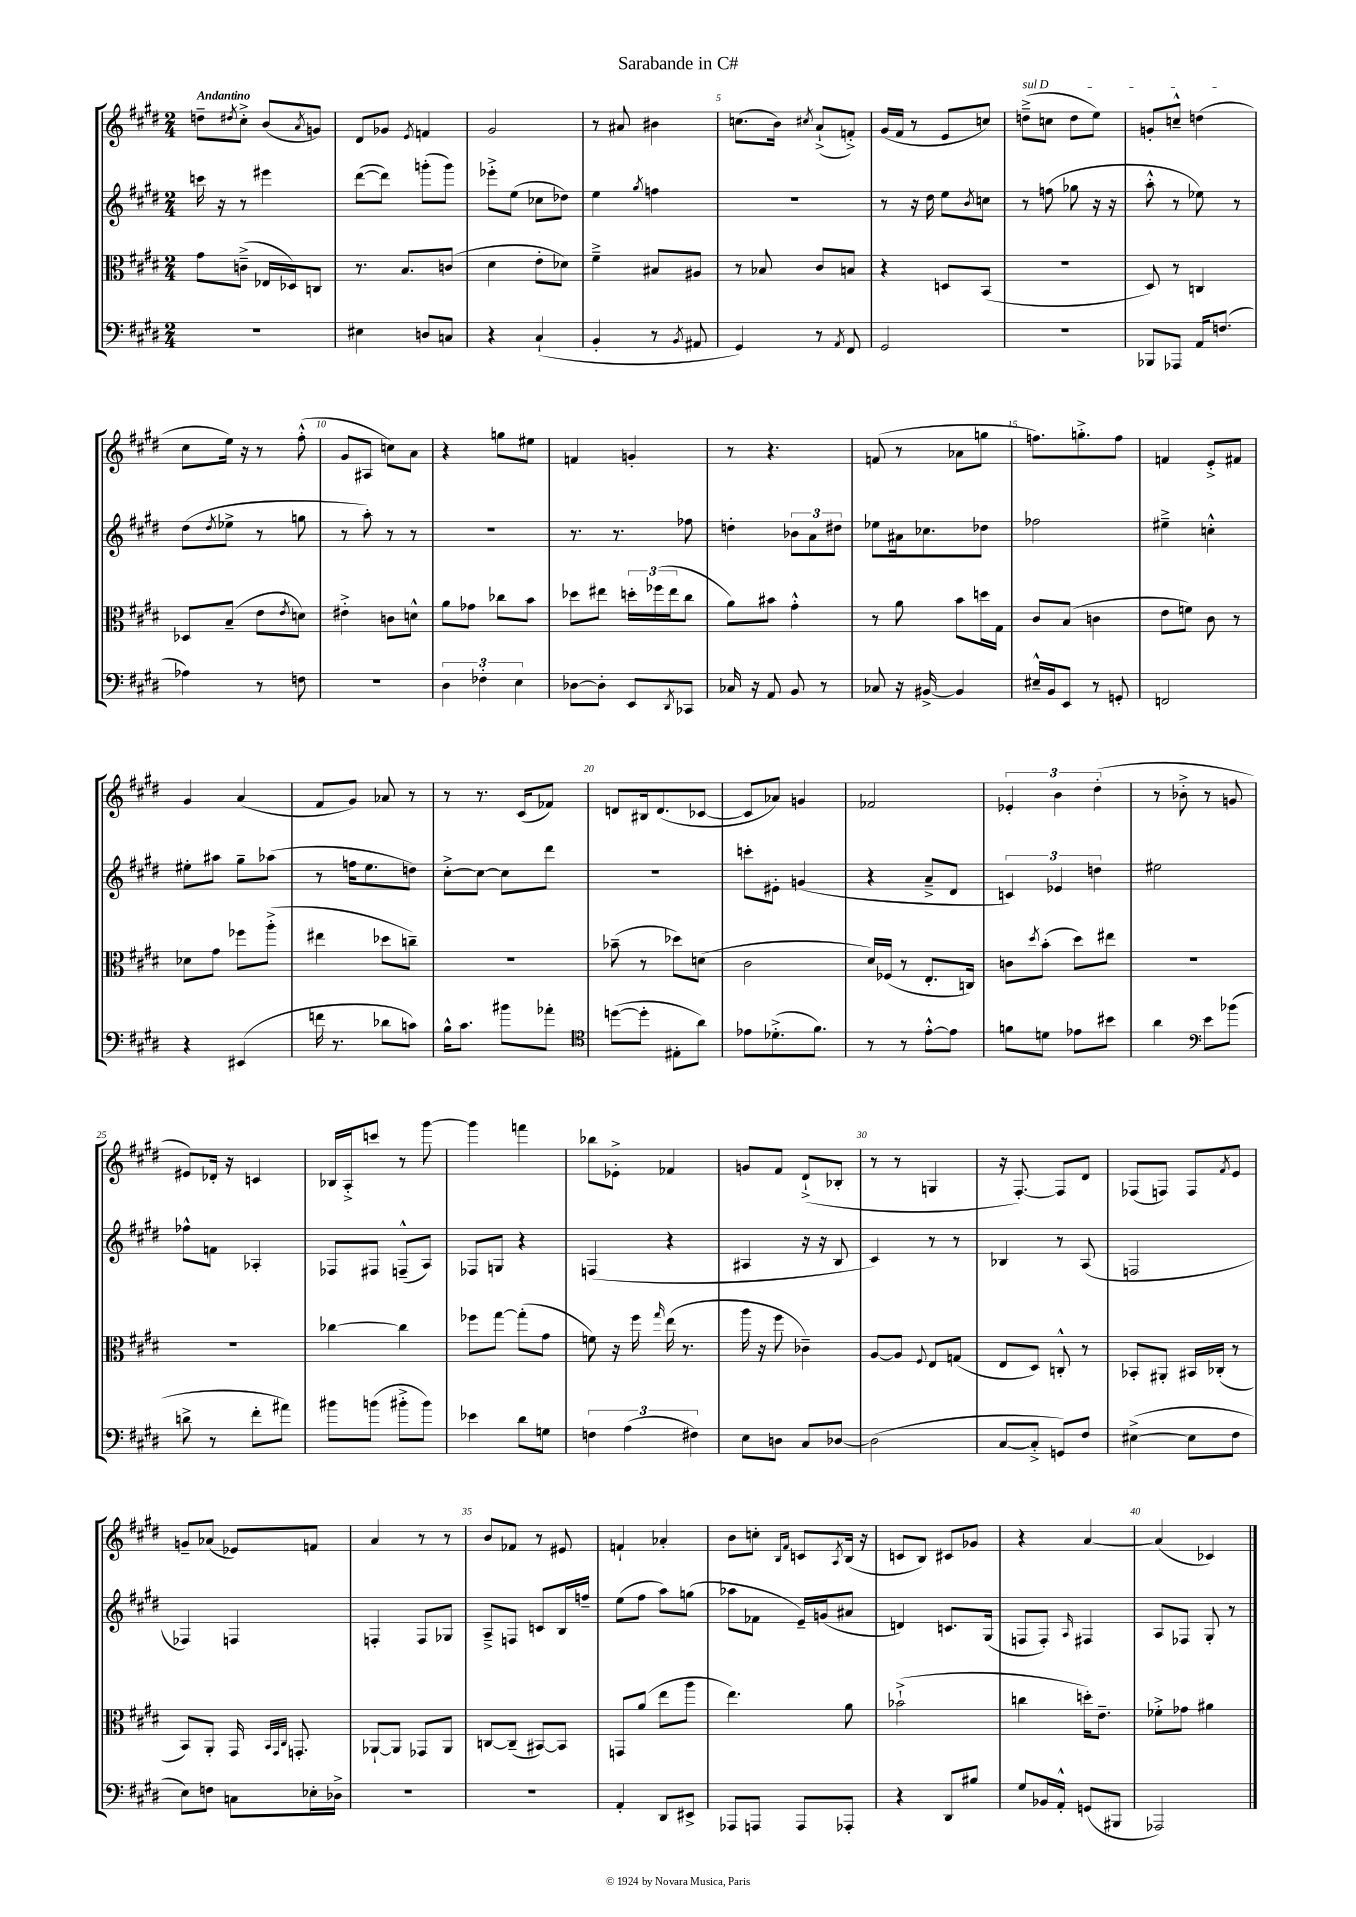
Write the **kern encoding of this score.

**kern	**kern	**kern	**kern
*staff4	*staff3	*staff2	*staff1
*clefF4	*clefC3	*clefG2	*clefG2
*k[f#c#g#d#]	*k[f#c#g#d#]	*k[f#c#g#d#]	*k[f#c#g#d#]
*M2/4	*M2/4	*M2/4	*M2/4
2r	8g#\L	16ccc\	8dd~\L
.	.	16r	.
.	.	.	8qdd#/
.	(8c~^\J	8r	8cc#'^\J
.	16E-/LL	4eee#\	(8b/L
.	16D-/J)	.	.
.	.	.	8qa/
.	8C/J	.	8g/J)
=	=	=	=
4E#\	8.r	([8ddd#\L	8d#/L
.	.	8ddd#\]J)	8g-/J
.	8.B/L	.	.
.	.	.	8qe/
8D/L	.	(8ggg'\L	4f/
8C/J	(8c/J	8ggg\J)	.
=	=	=	=
4r	4d#\	8eee-'^\L	2g#/
.	.	(8ee\J	.
(4C#`/	8e'\L	8cc-\L	.
.	8d-\J)	8dd-\J)	.
=	=	=	=
4BB'/	4f#~^\	4ee\	8r
.	.	.	8a#/
.	.	8qgg#/	.
8r	8B#/L	4ff\	4b#\
8qBB/	.	.	.
8AA#/	8A#/J	.	.
=	=	=	=
4GG#/)	8r	2r	(8.cc\L
.	8B-/	.	.
.	.	.	16b\Jk)
.	.	.	8qcc#/
8r	8c#/L	.	(8a`^/L
8qAA/	.	.	.
8FF#/	8B/J	.	8f'^/J)
=	=	=	=
2GG#/	4r	8r	(16g#/LL
.	.	.	16f#/JJ
.	.	16r	8r
.	.	16dd#\	.
.	8D/L	8ee\L	8e/L
.	.	8qb/	.
.	(8BB/J	8cc\J	8cc/J)
=	=	=	=
2r	2r	8r	(8dd~^\L
.	.	(8ff\	8cc\J
.	.	8gg-\	8dd\L
.	.	16r	8ee\J)
.	.	16r	.
=	=	=	=
8BBB-/L	8D#/)	8aa'^^\	8g'/L
8AAA-/J	8r	8r	8cc~^^/J
16AA/LK	4C/	8ee-\)	(4dd\
(8.F/J	.	.	.
.	.	8r	.
=	=	=	=
4A-\)	8D-/L	(8dd#\L	8cc#\L
.	.	8qdd#/	.
.	(8B~/J	8ee-^\J	16ee\Jk)
.	.	.	16r
8r	8e\L	8r	8r
.	8qe/	.	.
8F\	8d\J)	8gg\	(8ff#'^^\
=	=	=	=
2r	4e#'^\	8r	8g#/L
.	.	8aa'\)	8A#/J
.	8c\L	8r	8cc\L)
.	8d^^\J	8r	8a\J
=	=	=	=
6D#\	8a\L	2r	4r
.	8g-\J	.	.
6F-'\	.	.	.
.	8cc-\L	.	8gg\L
6E\	.	.	.
.	8b\J	.	8ee#\J
=	=	=	=
[8D-\L	8dd-\L	8.r	4f/
8D-'\]J	8ee#\J	.	.
.	.	8.r	.
8EE/L	24dd'\LL	.	4g'/
.	(24ff-\	.	.
.	24ee#\J	.	.
8qDD#/	.	.	.
8CC-/J	8cc#\J	8ff-\	.
=	=	=	=
16C-/	8a\L)	4dd'\	8r
16r	.	.	.
8AA/	8b#\J	.	4.r
8BB/	4g#'^^\	12b-\L	.
.	.	12a\	.
8r	.	.	.
.	.	12dd#\J	.
=	=	=	=
8C-/	8r	8ee-\L	(8f/
16r	8a\	16a#\k	8r
[16BB#^/	.	8.cc-\	.
4BB#/]	8b\L	.	8a-\L
.	16dd\L	8dd-\J	8gg\J
.	16G#\JJ	.	.
=	=	=	=
16E#~^^/LL	8c#/L	2ff-\	8.ff\L)
16BB/J	.	.	.
8EE/J	(8B/J	.	.
.	.	.	8.gg'^\
8r	4c\	.	.
8GG'/	.	.	8ff\J
=	=	=	=
2FF/	8e\L	4ee#~^\	4f/
.	8f\J)	.	.
.	8c#\	4cc'^^\	8e'^/L
.	8r	.	8f#/J
=	=	=	=
4r	8d-\L	8ee#'\L	4g#/
.	8g#\J	8aa#\J	.
(4EE#/	8ff-\L	8gg#~\L	(4a/
.	(8aa'^\J	(8aa-\J	.
=	=	=	=
16f\	4ee#\	8r	8f#/L
8.r	.	.	.
.	.	16ff\LK	8g#/J)
.	.	8.ee\	.
8d-\L	8dd-\L	.	8a-/
8c\J)	8cc~\J)	8dd\J)	8r
=	=	=	=
16B^^\LK	2r	[8cc#'^\L	8r
8.c#\J	.	.	.
.	.	8cc#\_J	8.r
8b#\L	.	8cc#\]L	.
.	.	.	(16c#/LK
8a-'\J	.	8ddd#\J	8f-/J)
=	=	=	=
*clefC4	*	*	*
([8dd\L	(8b-~\	2r	8d/L
8dd'\]J	8r	.	16B#/k
.	.	.	(8.d/
8E#'\L	8dd-\L)	.	.
8a\J)	(8d\J	.	[8c-/J
=	=	=	=
8e-\L	2c#\	8ccc'\L	8c-/]L
(8.d-'^\	.	8e#'\J	8a-/J)
.	.	(4g/	4g/
8.f#\J)	.	.	.
=	=	=	=
8r	16d#/LL)	4r	2f-/
.	(16F-/JJ	.	.
8r	8r	.	.
[8e'^^\L	8.E'/L	8a~^/L	.
8e\]J	.	8d#/J	.
.	16C/Jk)	.	.
=	=	=	=
8f\L	8c\L	6c/)	6e-'/
.	8qdd#/	.	.
8d\J	(8b'\J	.	.
.	.	6e-/	6b\
8e-\L	8dd#\L)	.	.
.	.	6dd\	(6dd#'\
8b#\J	8ee#\J	.	.
=	=	=	=
4a\	2r	2ee#\	8r
.	.	.	8b-'^\
*clefF4	*	*	*
8e\L	.	.	8r
(8b-\J	.	.	8g/
=	=	=	=
8d^\	2r	8ff-^^\L	8e#/L)
8r	.	8f\J	16d-'/Jk
.	.	.	16r
8f#'\L	.	4A-'/	4c/
8a#\J)	.	.	.
=	=	=	=
8b#\L	[4cc-\	8F-/L	16B-/LL
.	.	.	16A'^/J
(8b\J	.	8F#/J	8ccc/J
8b#'^\L	4cc-\]	(8F~^^/L	8r
8b#\J)	.	8A/J)	[8ggg#\
=	=	=	=
4e-\	8ff-\L	8F-/L	4ggg#\]
.	[8gg#\J	8G/J	.
8d#\L	(8gg#'\]L	4r	4fff\
8G\J	8g#\J	.	.
=	=	=	=
6F\	8f\)	(4F/	8bb-\L
.	16r	.	8e-'^\J
(6A\	.	.	.
.	16ff#\	.	.
.	16qqgg#/	.	.
.	(16ee\	4r	4f-/
.	8.r	.	.
6F#\)	.	.	.
=	=	=	=
8E\L	16aa\	4A#/	8g/L
.	16r	.	.
8D\J	8ff#\	.	8f#/J
8C#/L	4c-~\)	16r	(8d#`^/L
.	.	16r	.
[8D-/J	.	8B/	8B-'/J
=	=	=	=
(2D-\]	[8A/L	4c#/)	8r
.	8A/]J	.	8r
.	8qqF#/	.	.
.	8E/L	8r	4G/
.	(8G/J	8r	.
=	=	=	=
[8C#/L	8E/L	4B-/	16r
.	.	.	[8.F#'/)
8C#'^/]J	8D#/J)	.	.
8GG/L)	8C'^^/	8r	8F#/]L
8F#/J	8r	(8A/	8d#/J
=	=	=	=
([4E#^\	8BB-'/L	2F/	(8F-/L
.	8AA#'/J	.	8F/J)
8E#\]L	16BB#/LL	.	8F/L
.	(16C-'/JJ	.	.
.	.	.	8qf#/
8F#\J	8r	.	8e/J
=	=	=	=
8E\L)	8BB/L)	4F-/)	8g~/L
8F\J	8AA'/J	.	(8a-/J
8C\L	16GG#/	4F/	8e-/L)
.	32qqBB/LLL	.	.
.	32qqGG#/	.	.
.	32qqC#/JJJ	.	.
.	8.GG'/	.	.
16E-'\L	.	.	8f/J
16D-^\JJ	.	.	.
=	=	=	=
2r	[8AA-`/L	4F'/	4a/
.	8AA-/]J	.	.
.	8GG-/L	8F/L	8r
.	8AA-/J	8G-/J	8r
=	=	=	=
2r	[8C/L	8A~^/L	8b/L
.	(8C~/]J	8F/J	8f-/J
.	[8BB#/L)	8c/L	8r
.	8BB#/]J	16B/L	8e#/
.	.	16ff~/JJ	.
=	=	=	=
4AA'/	8GG/L	(8ee\L	4f`/
.	(8a/J	8ff#\J	.
8DD#/L	8ee\L	8aa\L)	4a-'/
8EE#^/J	8aa\J	(8gg\J	.
=	=	=	=
8AAA-/L	4.ee\)	8aa-\L	8b\L
8AAA/J	.	8f-\J	8cc'\J
.	.	.	16qqB/LL
.	.	.	16qqf#/JJ
8AAA/L	.	16e~/LL)	8c/L
.	.	(16g/J	.
.	.	.	8qA/
8AAA-'/J	8a\	8a#/J	(16B/Jk
.	.	.	16r
=	=	=	=
4r	(2b-`^\	4d/)	8c/L
.	.	.	8B/J)
8DD#/L	.	8.c/L	8c#/L
8B#/J	.	.	8g-/J
.	.	(16G#/Jk	.
=	=	=	=
8G#/L	4cc\	8F/L	4r
16BB-/L	.	8F'/J)	.
16AA'^^/JJ	.	.	.
.	.	16qqA/	.
(8GG/L	16dd'\LK)	4F#/	[4a/
.	8.e~\J	.	.
8BBB#/J	.	.	.
=	=	=	=
2AAA-/)	8f-'^\L	8A/L	(4a/]
.	8g-\J	8F-/J	.
.	4a#\	8G#'/	4c-/)
.	.	8r	.
==	==	==	==
*-	*-	*-	*-
